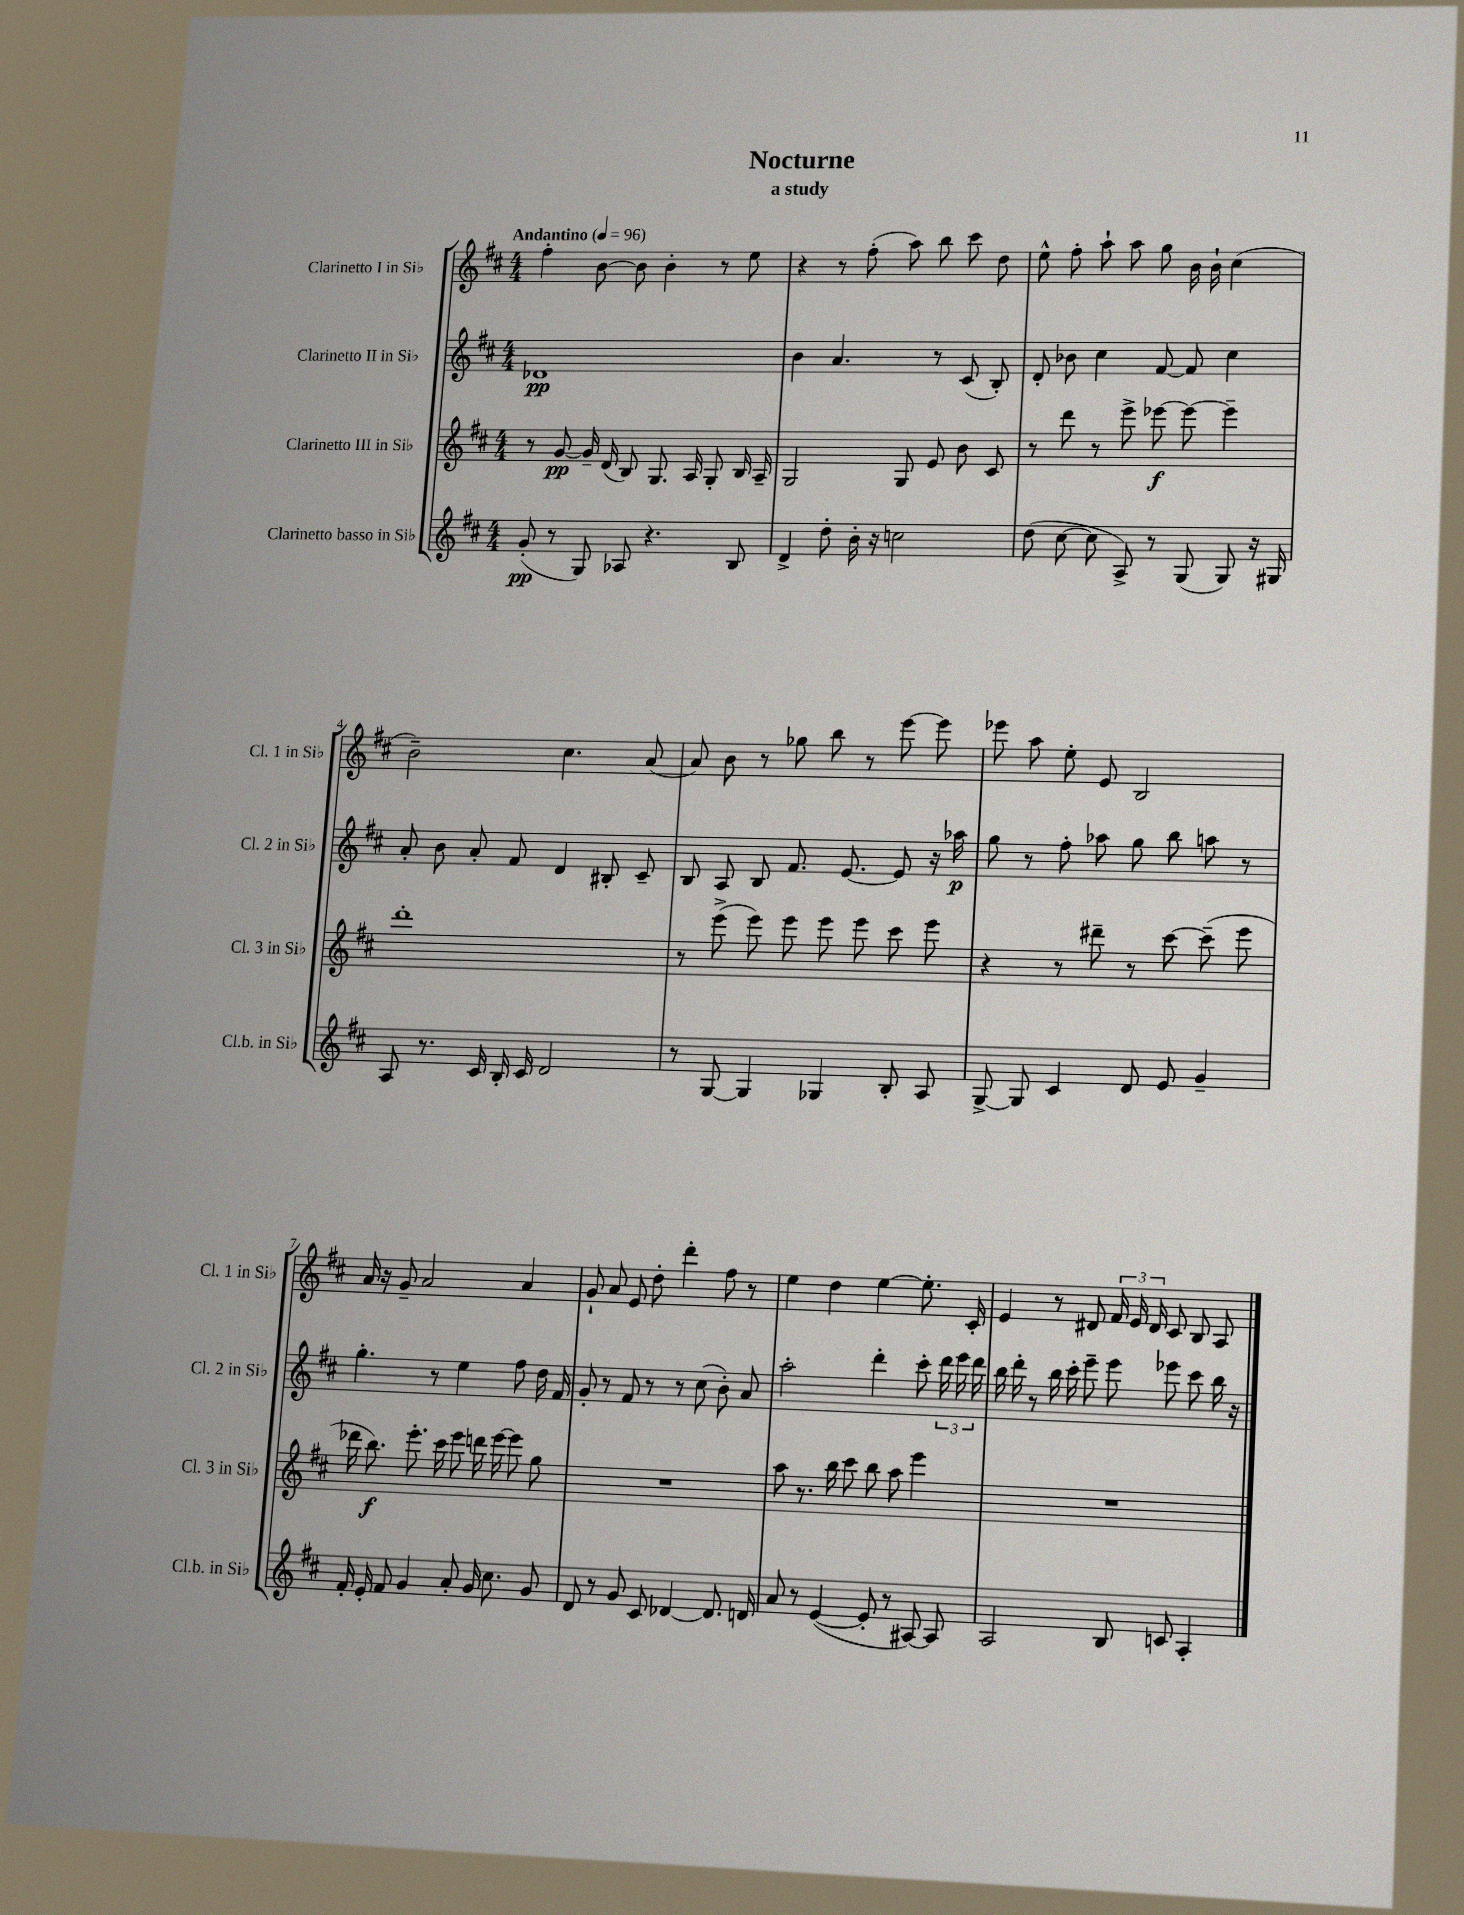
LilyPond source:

\header { title = "Nocturne" subtitle = "a study" }
<<
\new StaffGroup <<
\new Staff = "s0" \with { instrumentName = "Clarinetto I in Sib" shortInstrumentName = "Cl. 1 in Sib" } {
    \clef treble \key d \major \numericTimeSignature \time 4/4 \tempo "Andantino" 4 = 96
    \autoBeamOff fis''4-. b'8~ b'8 b'4-. r8 e''8 |
    r4 r8 fis''8-.( a''8) b''8 cis'''8 d''8 |
    e''8-^ fis''8-. a''8-! a''8 g''8 b'16 b'16-! cis''4( |
    b'2--) cis''4. a'8( |
    a'8) b'8 r8 ges''8 b''8 r8 e'''8~ e'''8 |
    ees'''8 a''8 e''8-. e'8 b2 |
    a'16 r16 g'8-- a'2 a'4 |
    g'8-! a'8 e'8 d''8-. d'''4-. fis''8 r8 |
    e''4 d''4 e''4~ e''8.-. cis'16-. |
    e'4 r8 dis'8 \tuplet 3/2 { fis'16 e'16 dis'16 } cis'8 b8 a8 \bar "|." |
}
\new Staff = "s1" \with { instrumentName = "Clarinetto II in Sib" shortInstrumentName = "Cl. 2 in Sib" } {
    \clef treble \key d \major \numericTimeSignature \time 4/4
    \autoBeamOff des'1\pp |
    b'4 a'4. r8 cis'8( b8-.) |
    d'8-. bes'8 cis''4 fis'8~ fis'8 cis''4 |
    a'8-. b'8 a'8-. fis'8 d'4 bis8-. cis'8-- |
    b8 a8 b8 fis'8. e'8.~ e'8 r16 aes''16\p |
    g''8 r8 fis''8-. aes''8 g''8 b''8 a''8 r8 |
    g''4.-. r8 e''4 fis''8 d''16 fis'16 |
    g'8-. r8 fis'8 r8 r8 cis''8( b'8-.) a'8 |
    a''2-. d'''4-. cis'''8-. \tuplet 3/2 { d'''16 e'''16 d'''16 } |
    b''16 d'''16-. r8 b''16 cis'''16-. e'''8-- e'''8 ees'''8 cis'''8 b''16 r16 \bar "|." |
}
\new Staff = "s2" \with { instrumentName = "Clarinetto III in Sib" shortInstrumentName = "Cl. 3 in Sib" } {
    \clef treble \key d \major \numericTimeSignature \time 4/4
    \autoBeamOff r8 g'8~\pp g'16-- d'16( b8) g8. a16 g8-. b16 a16-- |
    g2 g8 e'8 b'8 cis'8 |
    r8 d'''8 r8 e'''8-> ees'''8~\f ees'''8~ ees'''4-- |
    d'''1-. |
    r8 e'''8->( e'''8) e'''8 e'''8 e'''8 cis'''8 e'''8 |
    r4 r8 dis'''8-- r8 cis'''8~ cis'''8--( e'''8 |
    des'''16 b''8.\f) e'''8.-. cis'''16 e'''8 d'''16 e'''16~ e'''8 g''8 |
    R1 |
    a''8 r8. b''16 cis'''8 b''8 a''8 e'''4 |
    R1 \bar "|." |
}
\new Staff = "s3" \with { instrumentName = "Clarinetto basso in Sib" shortInstrumentName = "Cl.b. in Sib" } {
    \clef treble \key d \major \numericTimeSignature \time 4/4
    \autoBeamOff g'8-.\pp( r8 g8) aes8 r4. b8 |
    d'4-> d''8-. b'16-. r16 c''2 |
    d''8( cis''8~ cis''8 a8->) r8 g8( g8) r16 gis16 |
    a8 r8. cis'16 b16-. cis'16 d'2 |
    r8 g8~ g4 ges4 b8-. a8 |
    g8~-> g8 cis'4 d'8 e'8 g'4-- |
    fis'16-. e'16-. fis'8 g'4 a'8-. g'16 cis''8. g'8 |
    d'8 r8 g'8 cis'8 des'4~ des'8. d'16 |
    a'8 r8 e'4~( e'8-. r8 ais8~) ais8 |
    a2 b8 c'8 a4-. \bar "|." |
}
>>
>>
